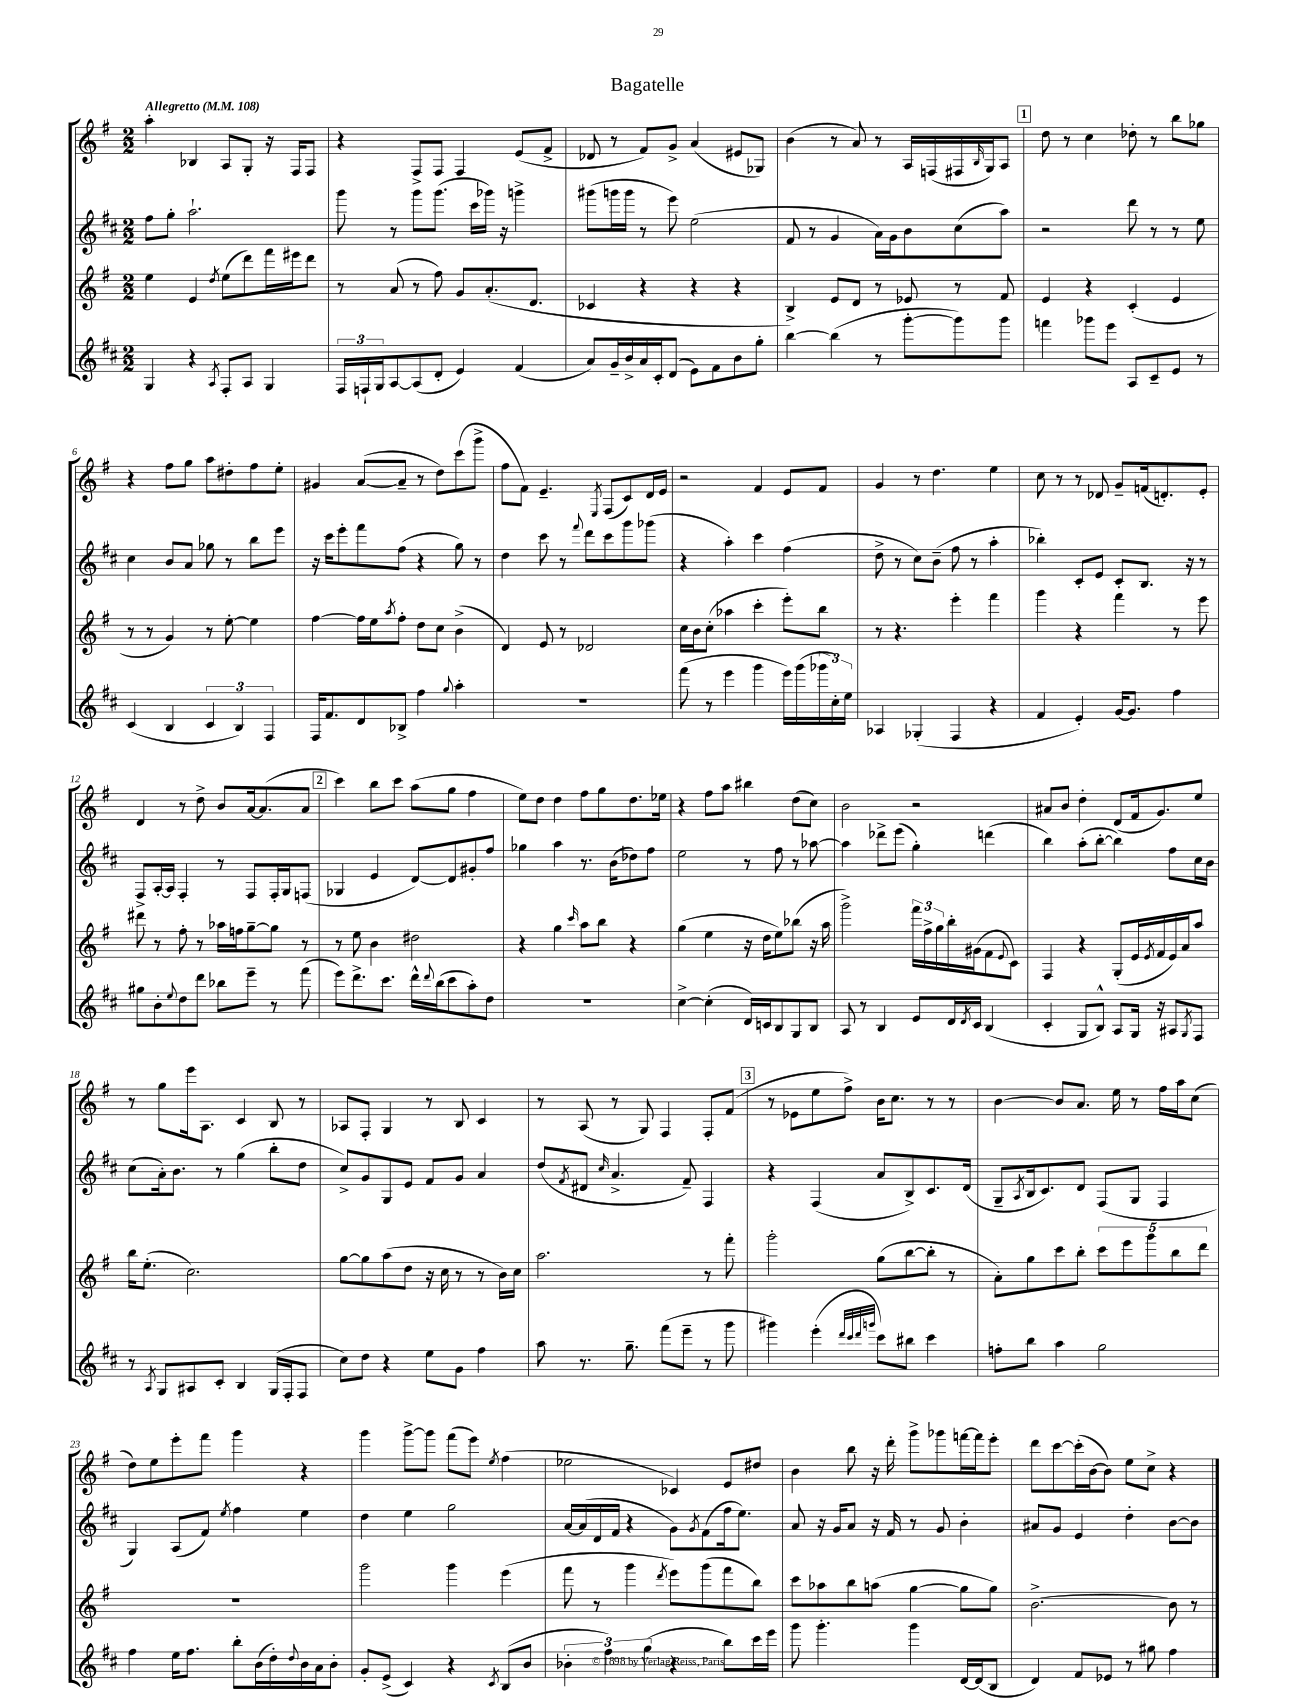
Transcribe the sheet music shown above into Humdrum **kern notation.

**kern	**kern	**kern	**kern
*part4	*part3	*part2	*part1
*staff4	*staff3	*staff2	*staff1
*clefG2	*clefG2	*clefG2	*clefG2
*k[f#c#]	*k[f#]	*k[f#c#]	*k[f#]
*M2/2	*M2/2	*M2/2	*M2/2
*MM108	*MM108	*MM108	*MM108
=1	=1	=1	=1
!	!	!	!LO:TX:a:B:t=Allegretto
4G/	4ee\	8ff#\L	4aa'\
.	.	8gg'\J	.
4r	4e/	2.aa`\	4B-X/
8qA/	8qdd/	.	.
8F#'/L	(8ee\L	.	8A/L
8A/J	8ddd\)	.	8G'/J
4G/	16fff#\L	.	16r
.	16eee#X\J	.	16F#/KL
.	8ddd\J	.	8F#/J
=2	=2	=2	=2
24F#/LL	8r	8ggg\	4r
24Fn`/	.	.	.
24G/J	.	.	.
[8A/	(8a/	8r	.
(8A/]	8r	8ggg\L	8F#^/L
8d'/J	8ff#\)	(8.ggg\J	8F#/J
4e/)	8g/L	.	4F#/
.	.	16ccc#\LL	.
.	(8.a'/	16ggg-X\JJ)	.
.	.	16r	.
(4f#/	.	4gggn^\	(8e/L
.	8.d/J	.	.
.	.	.	8f#^/J
=3	=3	=3	=3
8a/L)	4c-X/	(8ggg#X\L	8d-X/
16g~/L	.	16gggn\L	8r
16b^/	.	16ggg\JJ	.
16a/	4r	8r	8f#/L)
16c#'/J	.	.	.
(8d/J	.	8eee\)	8g^/J
8e\L)	4r	(2ee\	(4a/
8f#\	.	.	.
8b\	4r	.	8e#X/L
8gg'\J	.	.	8G-X/J)
=4	=4	=4	=4
[4bb\	4B^/)	8f#/	(4b\
.	.	8r	.
(4bb\]	8e/L	4g/	8r
.	8d/J	.	8a/)
8r	8r	16a\LL)	8r
.	.	16g\J	.
[8ggg'\L	8e-X/	8b\	16A/LL
.	.	.	(16Fn/
8ggg\])	8r	(8cc#\	16F#X/
.	.	.	16qqB/
.	.	.	16G/J)
8ggg\J	8f#/	8aa\J)	8A/J
!!LO:REH:place=s1:t=1
=5	=5	=5	=5
4fffn\	4e/	2r	8dd\
.	.	.	8r
8ggg-X\L	4r	.	4cc\
8eee\J	.	.	.
8A/L	(4c'/	8ddd\	8dd-X'\
8c#~/	.	8r	8r
8e/J	4e/	8r	8bb\L
8r	.	8ee\	8gg-X\J
!!LO:LB:g=z
=6	=6	=6	=6
(4c#/	8r	4cc#\	4r
.	8r	.	.
4B/	4g/)	8b/L	8ff#\L
.	.	8a/J	8gg\J
6c#/	8r	8gg-X\	8aa\L
.	[8ee'\	8r	8dd#X'\
6B/)	.	.	.
.	4ee\]	8bb\L	8ff#\
6F#/	.	.	.
.	.	8eee\J	8ee'\J
=7	=7	=7	=7
16F#/KL	[4ff#\	16r	4g#X/
8.f#/	.	16ccc#\KL	.
.	.	8eee'\	.
8d/	16ff#\LL]	8fff#\	([8a/L
.	16ee\J	.	.
.	8qaa/	.	.
8B-X^/J	8ff#'\J	(8ff#\J	8a~/J]
4ff#\	8dd\L	4r	8r
.	8cc\J	.	8dd\L)
8qqgg/	.	.	.
4aa'\	(4b^\	8gg\)	(8ccc\
.	.	8r	8ggg^\J
=8	=8	=8	=8
1r	4d/)	4dd\	8ff#\L
.	.	.	8f#\J)
.	8e/	8ccc#\	4.e~/
.	8r	8r	.
.	.	8qqfff#/	.
.	2d-X/	8ddd\L	.
.	.	.	8qE/
.	.	8ccc#\	(8F#/L
.	.	8ggg\	8c/)
.	.	(8ggg-X\J	16d/L
.	.	.	16e/JJ
=9	=9	=9	=9
(8fff#\	16cc\LL	4r	2r
.	16b\J	.	.
8r	(8cc'\J	.	.
4eee\	4aa-X\	4aa'\)	.
4ggg\	4ccc'\	4ccc#\	4f#/
16eee\LL)	8eee'\L)	(4ff#\	8e/L
(16ggg\	.	.	.
24ggg-X\	8bb\J	.	8f#/J
24cc#'\)	.	.	.
24ee\JJ	.	.	.
=10	=10	=10	=10
4A-X/	8r	8dd^\	4g/
.	4.r	8r	.
(4G-X'/	.	8cc#\L)	8r
.	.	(8b~\J	4.dd\
4F#/	4eee'\	8ff#\	.
.	.	8r	.
4r	4fff#\	4aa'\	4ee\
=11	=11	=11	=11
4f#/	4ggg\	4bb-X'\)	8cc\
.	.	.	8r
4e'/)	4r	8c#'/L	8r
.	.	8e/J	8d-X/
[16g/KL	4fff#\	8c#'/L	8g~/L
8.g/J]	.	.	.
.	.	8.B/J	(16fn/k
.	.	.	8.dn'/)
4ff#\	8r	.	.
.	.	16r	.
.	8eee\	8r	8e'/J
!!LO:LB:g=z
=12	=12	=12	=12
8gg#X\L	8ddd#X\	8F#^/L	4d/
8b'\	8r	[16A'/L	.
.	.	16A/JJ]	.
8qqee/	.	.	.
8dd\	8ff#'\	4F#'/	8r
8ddd\J	8r	.	8dd^\
8bb-X\L	16aa-X\LL	8r	8b/L
.	16ffn\J	.	.
8eee~\J	[8gg~\	8F#/L	[16a/k
.	.	.	(8.a/]
8r	8gg\J]	16F#'/L	.
.	.	16G/J	.
(8fff#\	8r	(8Fn/J	8a/J
!!LO:REH:place=s1:t=2
=13	=13	=13	=13
8eee\L)	8r	4G-X/	4ccc\)
8.ddd^\	8ee\	.	.
.	4b\	4e/	8bb\L
8.ccc#\J	.	.	.
.	.	.	8ccc\J
16ddd^^\LL	2dd#X\	[8d/L)	(8aa\L
8qqddd/	.	.	.
(16bb\J	.	.	.
8ccc#\	.	8d/]	8gg\J
8aa'\)	.	8g#X'/	4ff#\
8dd\J	.	8ff#/J	.
=14	=14	=14	=14
1r	4r	4gg-X\	8ee\L)
.	.	.	8dd\J
.	4gg\	4aa\	4dd\
.	16qqccc/	.	.
.	8aa\L	8.r	8ff#\L
.	8bb\J	.	8gg\
.	.	(16b\KL	.
.	4r	8dd-X\)	8.dd\
.	.	8ff#\J	.
.	.	.	16ee-X\Jk
=15	=15	=15	=15
[4cc#^\	(4gg\	2ee\	4r
(4cc#'\]	4ee\	.	8ff#\L
.	.	.	8aa\J
16d/LL)	16r	8r	4bb#X\
16cn/J	16dd\KL	.	.
8B/	8ee\)	8ff#\	.
8G/	(8bb-X\J	8r	(8dd\L
8B/J	16r	[8aa-X\	8cc\J)
.	16aa\	.	.
=16	=16	=16	=16
8A/	2ggg^\)	4aa-\]	2b\
8r	.	.	.
4B/	.	8ddd-X^\L	.
.	.	(8eee\J	.
8e/L	24fff#\LL	4gg'\)	2r
.	24ff#^\	.	.
.	24gg\	.	.
16d/L	16bb'\	.	.
8qd/	.	.	.
16c#/JJ	(16g#X\J	.	.
(4B/	8f#\	(4dddn\	.
.	8qqe/	.	.
.	8c\J)	.	.
=17	=17	=17	=17
4c#'/	4F#/	4bb\)	8a#X/L
.	.	.	8b/J
8G/L	4r	(8aa'\L	4dd'\
8B^^/J)	.	[8bb'\J	.
8A/L	(8G'/L	4bb\])	(8d/L
16G/Jk	16e/L	.	16f#/k
.	8qe/	.	.
16r	16f#/	.	8.g/)
8A#X/L	16e/)	8ff#\L	.
.	16a/J	.	.
8qG/	.	.	.
8F#/J	8aa/J	16cc#\L	8ee/J
.	.	16b\JJ	.
!!LO:LB:g=z
=18	=18	=18	=18
8r	16bb\KL	(8cc#\L	8r
.	(8.ee'\J	.	.
8qA/	.	.	.
8G/L	.	16a'\k)	8gg\L
.	.	8.b\J	.
8A#X/	2.cc\)	.	16eee\k
.	.	.	8.A\J
8c#'/J	.	8r	.
4B/	.	(4gg\	4c/
(16G/LL	.	8bb'\L	8B/
16F#'/J	.	.	.
8F#/J	.	8dd\J	8r
=19	=19	=19	=19
8cc#\L)	[8gg\L	8cc#^/L)	8A-X/L
8dd\J	8gg\]	8g/	8F#'/J
4r	(8aa\	8G/	4G/
.	8dd\J	8e/J	.
8ee\L	16r	8f#/L	8r
.	16cc\	.	.
8g\J	8r	8g/J	8B/
4ff#\	8r	4a/	4c/
.	16b\LL)	.	.
.	16cc\JJ	.	.
=20	=20	=20	=20
8aa\	2.aa\	(8dd/L	8r
.	.	8qf#/	.
8.r	.	8d#X/J	(8A/
.	.	16qqcc#/	.
.	.	4.a^/	8r
8.gg~\	.	.	.
.	.	.	8G/)
(8fff#\L	.	.	4F#/
8eee~\J	.	8f#~/)	.
8r	8r	4F#/	8F#'/L
8ggg\	8fff#'\	.	(8f#/J
!!LO:REH:place=s1:t=3
=21	=21	=21	=21
4ggg#X\)	2ggg'\	4r	8r
.	.	.	8e-X\L
(4eee'\	.	(4F#/	8ee\
.	.	.	8ff#^\J)
32qqddd/LLL	.	.	.
32qqccc#/	.	.	.
32qqddd/	.	.	.
32qqgggn/JJJ	.	.	.
8ccc#\L)	(8gg\L	8a/L	16b\KL
.	.	.	8.cc\J
8bb#X\J	[8bb\	8B^/)	.
4ccc#\	8bb'\J]	8.c#/	8r
.	8r	.	8r
.	.	(16d/Jk	.
=22	=22	=22	=22
8ffn'\L	8a'\L)	8G~/L	[4b\
.	.	8qA/	.
8bb\J	8gg\	16B/k	.
.	.	8.c#/)	.
4aa\	8ccc\	.	8b/L]
.	8bb'\J	8d/J	8.a/J
2gg\	10ccc\L	(8F#/L	.
.	.	.	16ee\
.	10eee\	.	.
.	.	8G/J	8r
.	10ggg\	.	.
.	.	4F#/	16ff#\LL
.	10bb\	.	.
.	.	.	16aa\J
.	.	.	(8cc\J
.	10ddd\J	.	.
!!LO:LB:g=z
=23	=23	=23	=23
4ff#\	1r	4G/)	8dd\L)
.	.	.	8ee\
16ee\KL	.	(8A/L	8eee'\
8.ff#\J	.	.	.
.	.	8f#/J)	8fff#\J
.	.	8qee/	.
8bb'\L	.	4ff#\	4ggg\
(16b\L	.	.	.
16dd'\)	.	.	.
8qqdd/	.	.	.
16b\	.	4ee\	4r
16a\J	.	.	.
8b'\J	.	.	.
=24	=24	=24	=24
8g'/L	2ggg\	4dd\	4ggg\
(8e^/J	.	.	.
4c#/)	.	4ee\	[8ggg^\L
.	.	.	8ggg\J]
4r	4ggg\	2gg\	(8fff#\L
.	.	.	8eee\J)
8qc#/	.	.	8qee/
(8B/L	(4eee\	.	(4ff#\
8b/J	.	.	.
=25	=25	=25	=25
6b-X'\	8fff#\	[16a/LL	2ee-X\
.	.	(16a/]	.
.	8r	16d/	.
6ff#\)	.	.	.
.	.	16f#/JJ	.
.	4ggg\	4r	.
(6gg\	.	.	.
.	8qddd/	.	.
4r	8eee\L)	8g\L)	4c-X/)
.	.	8qg/	.
.	(8ggg\	(8f#\	.
8bb\L)	8fff#\	16ff#\k	8e/L
.	.	8.ee\J)	.
16ccc#\L	8bb\J)	.	8dd#X/J
16eee\JJ	.	.	.
=26	=26	=26	=26
8ggg\	8ccc\L	8a/	4b\
4.ggg'\	8aa-X\	16r	.
.	.	16g/KL	.
.	8bb\	8a/J	8bb\
.	(8aan\J	16r	16r
.	.	16f#/	16ddd'\
4ggg\	[4gg\	8r	8ggg^\L
.	.	8g/	8ggg-X\
[16d/LL	8gg\L]	4b'\	[16fffn\L
(16d/J]	.	.	16fff\J]
8B/J	8gg\J)	.	8eee'\J
=27	=27	=27	=27
4d/)	[2.b^\	8a#X/L	8ddd\L
.	.	8g/J	[8ccc\
8f#/L	.	4e/	(16ccc'\L]
.	.	.	[16b\J
8e-X/J	.	.	8b\J])
8r	.	4dd'\	8ee\L
8gg#X\	.	.	8cc^\J
4ff#\	8b\]	[8b\L	4r
.	8r	8b\J]	.
==	==	==	==
*-	*-	*-	*-
